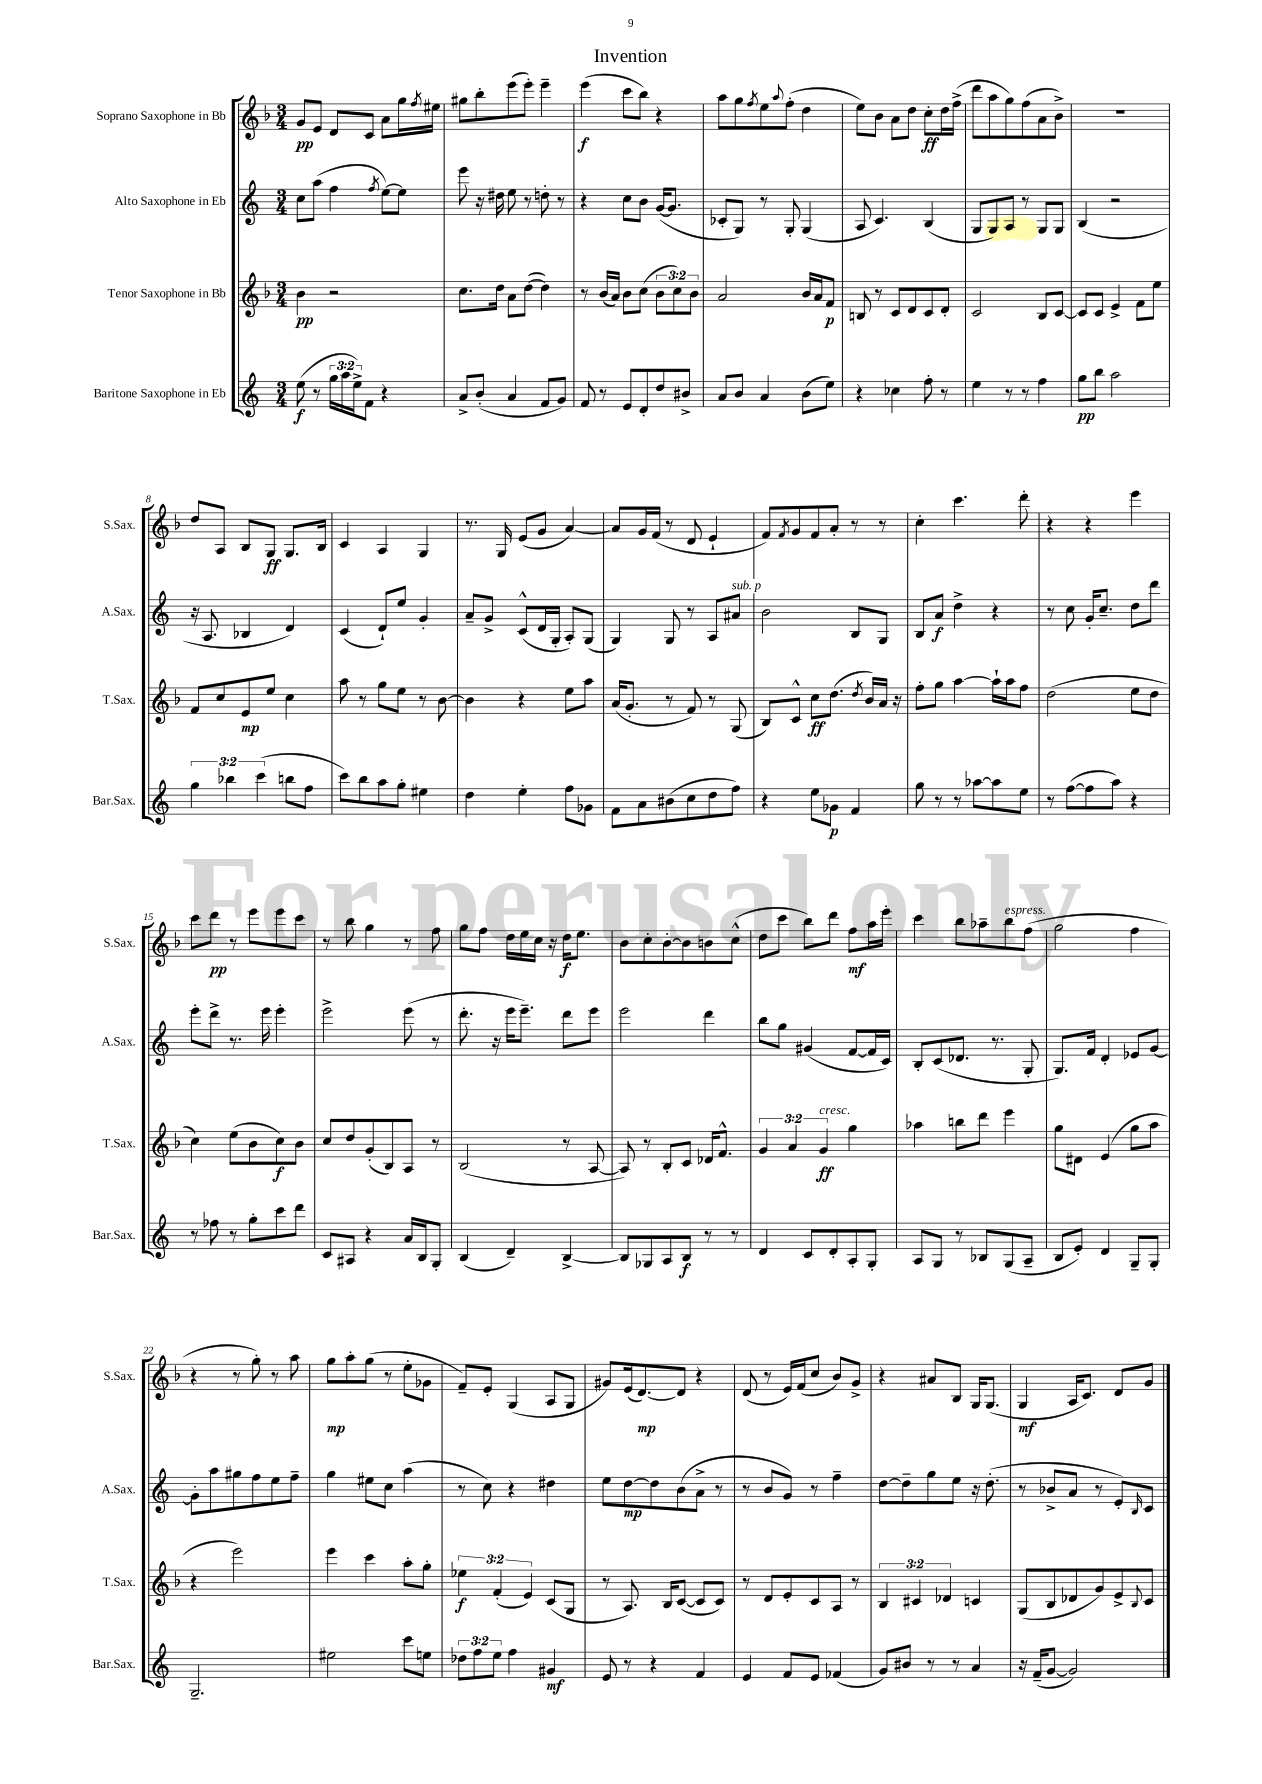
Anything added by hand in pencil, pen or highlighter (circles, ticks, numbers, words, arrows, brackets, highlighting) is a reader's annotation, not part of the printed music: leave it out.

**kern	**dynam	**kern	**dynam	**kern	**dynam	**kern	**dynam
*part4	*part4	*part3	*part3	*part2	*part2	*part1	*part1
*staff4	*staff4	*staff3	*staff3	*staff2	*staff2	*staff1	*staff1
*I"Baritone Saxophone in Eb	*	*I"Tenor Saxophone in Bb	*	*I"Alto Saxophone in Eb	*	*I"Soprano Saxophone in Bb	*
*I'Bar.Sax.	*	*I'T.Sax.	*	*I'A.Sax.	*	*I'S.Sax.	*
*clefG2	*	*clefG2	*	*clefG2	*	*clefG2	*
*k[]	*	*k[b-]	*	*k[]	*	*k[b-]	*
*M3/4	*	*M3/4	*	*M3/4	*	*M3/4	*
=1	=1	=1	=1	=1	=1	=1	=1
(8ee\	f	4b-\	pp	8cc\L	.	8g/L	pp
8r	.	.	.	(8aa\J	.	8e/J	.
24gg\LL	.	2r	.	4ff\	.	8d/L	.
24aa\	.	.	.	.	.	.	.
24ee^\J)	.	.	.	.	.	.	.
8f\J	.	.	.	.	.	8c/J	.
.	.	.	.	8qff/	.	.	.
4r	.	.	.	[8ee\L)	.	8a\L	.
.	.	.	.	8ee\J]	.	16gg\L	.
.	.	.	.	.	.	8qff/	.
.	.	.	.	.	.	16ee#X\JJ	.
=2	=2	=2	=2	=2	=2	=2	=2
8a^/L	.	8.cc\L	.	8eee\	.	8gg#X\L	.
(8b'/J	.	.	.	16r	.	8bb-'\	.
.	.	16dd\Jk	.	16dd#X\	.	.	.
4a/	.	8a\L	.	8ee\	.	(8eee\	.
.	.	([8dd\J	.	8r	.	8eee'\J)	.
8f/L	.	4dd\])	.	8ddn'\	.	4eee~\	.
8g/J)	.	.	.	8r	.	.	.
=3	=3	=3	=3	=3	=3	=3	=3
8f/	.	8r	.	4r	.	(4eee\	f
8r	.	(16b-/LL	.	.	.	.	.
.	.	16a/JJ)	.	.	.	.	.
8e/L	.	8b-\L	.	8cc\L	.	8ccc\L	.
8d'/	.	(8cc\J	.	8b\J	.	8bb-\J)	.
8dd/	.	12b-\L	.	([16g/KL	.	4r	.
.	.	.	.	8.g/J]	.	.	.
.	.	12cc\)	.	.	.	.	.
8b#X^/J	.	.	.	.	.	.	.
.	.	12b-\J	.	.	.	.	.
=4	=4	=4	=4	=4	=4	=4	=4
8a/L	.	2a/	.	8c-X'/L	.	8aa\L	.
8b/J	.	.	.	8G/J)	.	8gg\	.
.	.	.	.	.	.	8qff/	.
4a/	.	.	.	8r	.	8ee\	.
.	.	.	.	.	.	8qqaa/	.
.	.	.	.	8G'/	.	(8ff'\J	.
(8b\L	.	16b-/LL	.	(4G/	.	4dd\	.
.	.	16a/J	.	.	.	.	.
8ee\J)	.	8f/J	p	.	.	.	.
=5	=5	=5	=5	=5	=5	=5	=5
4r	.	8Bn/	.	8A/	.	8ee\L)	.
.	.	8r	.	4.c/)	.	8b-\J	.
4cc-X\	.	8c/L	.	.	.	8a\L	.
.	.	8d/	.	.	.	8dd\J	.
8ff'\	.	8c/	.	(4B/	.	8cc'\L	ff
8r	.	8d'/J	.	.	.	16dd\L	.
.	.	.	.	.	.	(16ff^\JJ	.
=6	=6	=6	=6	=6	=6	=6	=6
4ee\	.	2c/	.	8G/L	.	8ddd\L	.
.	.	.	.	8G/)	.	8aa\	.
8r	.	.	.	8A/J	.	8gg\)	.
8r	.	.	.	8r	.	(8ff\	.
4ff\	.	8B-/L	.	8G/L	.	8a\	.
.	.	[8c/J	.	8G/J	.	8b-^\J)	.
=7	=7	=7	=7	=7	=7	=7	=7
8gg\L	pp	8c/L]	.	(4B/	.	2.r	.
8bb\J	.	8c/J	.	.	.	.	.
2aa\	.	4e^/	.	2r	.	.	.
.	.	8f\L	.	.	.	.	.
.	.	8ee\J	.	.	.	.	.
!!LO:LB:g=z
=8	=8	=8	=8	=8	=8	=8	=8
6gg\	.	8f/L	.	16r	.	8dd/L	.
.	.	.	.	8.A/	.	.	.
.	.	8cc/	.	.	.	8A/J	.
6bb-X\	.	.	.	.	.	.	.
.	.	8e/	mp	4B-X/	.	8B-/L	.
(6ccc\	.	.	.	.	.	.	.
.	.	8ee/J	.	.	.	8G/J	ff
8bbn\L	.	4cc\	.	4d/)	.	8.G/L	.
8ff\J	.	.	.	.	.	.	.
.	.	.	.	.	.	16B-/Jk	.
=9	=9	=9	=9	=9	=9	=9	=9
8ccc\L)	.	8aa\	.	(4c/	.	4c/	.
8bb\	.	8r	.	.	.	.	.
8aa\	.	8gg\L	.	8d`/L)	.	4A/	.
8gg'\J	.	8ee\J	.	8ee/J	.	.	.
4ee#X\	.	8r	.	4g'/	.	4G/	.
.	.	[8b-\	.	.	.	.	.
=10	=10	=10	=10	=10	=10	=10	=10
4dd\	.	4b-\]	.	8a~/L	.	8.r	.
.	.	.	.	8g^/J	.	.	.
.	.	.	.	.	.	16G/	.
4ee'\	.	4r	.	(8c^^/L	.	(8e/L	.
.	.	.	.	16d/L	.	8g/J	.
.	.	.	.	16G'/JJ	.	.	.
8ff\L	.	8ee\L	.	8A'/L)	.	[4a/)	.
8g-X\J	.	8aa\J	.	(8G/J	.	.	.
=11	=11	=11	=11	=11	=11	=11	=11
8f\L	.	(16a/KL	.	4G/)	.	8a/L]	.
.	.	8.g'/J	.	.	.	.	.
8a\	.	.	.	.	.	16g/L	.
.	.	.	.	.	.	(16f/JJ	.
(8b#X\	.	8r	.	8G/	.	8r	.
8cc\	.	8f/)	.	8r	.	8d/	.
8dd\	.	8r	.	8A/L	.	4e`/	.
!	!	!	!	!LO:TX:a:i:t=sub. p	!	!	!
8ff\J)	.	(8G/	.	8a#X/J	.	.	.
=12	=12	=12	=12	=12	=12	=12	=12
4r	.	8B-/L)	.	2b\	.	8f/L)	.
.	.	.	.	.	.	8qf/	.
.	.	8c^^/J	.	.	.	8g/	.
8ee\L	.	8cc\L	ff	.	.	8f/	.
8g-X\J	p	(8.dd\J	.	.	.	8a'/J	.
4f/	.	.	.	8B/L	.	8r	.
.	.	8qdd/	.	.	.	.	.
.	.	16b-/LL)	.	.	.	.	.
.	.	16a/JJ	.	8G/J	.	8r	.
.	.	16r	.	.	.	.	.
=13	=13	=13	=13	=13	=13	=13	=13
8gg\	.	8ff'\L	.	8B/L	.	4cc'\	.
8r	.	8gg\J	.	8a/J	f	.	.
8r	.	[4aa\	.	4dd^\	.	4.ccc\	.
[8aa-X\L	.	.	.	.	.	.	.
8aa-\]	.	16aa`\LL]	.	4r	.	.	.
.	.	16aa\J	.	.	.	.	.
8ee\J	.	8ff\J	.	.	.	8ddd'\	.
=14	=14	=14	=14	=14	=14	=14	=14
8r	.	(2dd\	.	8r	.	4r	.
([8ff\L	.	.	.	8cc\	.	.	.
8ff\]	.	.	.	16g'/KL	.	4r	.
.	.	.	.	8.cc~/J	.	.	.
8aa\J)	.	.	.	.	.	.	.
4r	.	8ee\L	.	8dd\L	.	4eee\	.
.	.	8dd\J	.	8ddd\J	.	.	.
!!LO:LB:g=z
=15	=15	=15	=15	=15	=15	=15	=15
8r	.	4cc\)	.	8eee'\L	.	8ccc\L	.
8ff-X\	.	.	.	8ddd^\J	.	8ddd\J	pp
8r	.	(8ee\L	.	8.r	.	8r	.
8gg'\L	.	8b-\	.	.	.	8eee\L	.
.	.	.	.	16eee\	.	.	.
8ccc\	.	8cc\)	f	4eee'\	.	8eee\	.
8ddd\J	.	8b-\J	.	.	.	8ccc\J	.
=16	=16	=16	=16	=16	=16	=16	=16
8c/L	.	8cc/L	.	2eee^\	.	8r	.
8A#X/J	.	8dd/	.	.	.	8bb-\	.
4r	.	(8g'/	.	.	.	4gg\	.
.	.	8B-/)	.	.	.	.	.
16a/LL	.	8A/J	.	(8eee\	.	8r	.
16B/J	.	.	.	.	.	.	.
8G'/J	.	8r	.	8r	.	8ff\	.
=17	=17	=17	=17	=17	=17	=17	=17
(4B/	.	(2B-/	.	8.ddd'\	.	8gg\L	.
.	.	.	.	.	.	8ff\J	.
.	.	.	.	16r	.	.	.
4d~/)	.	.	.	16eee\KL	.	16dd\LL	.
.	.	.	.	8.eee~\J)	.	16ee\	.
.	.	.	.	.	.	16cc\JJ	.
.	.	.	.	.	.	16r	.
[4B^/	.	8r	.	8ddd\L	.	16dd\KL	f
.	.	.	.	.	.	8.ee\J	.
.	.	[8A/	.	8eee\J	.	.	.
=18	=18	=18	=18	=18	=18	=18	=18
8B/L]	.	8A/])	.	2eee\	.	8b-\L	.
8G-X/	.	8r	.	.	.	8cc'\	.
8A/	.	8B-'/L	.	.	.	[8b-'\	.
8B/J	f	8c/J	.	.	.	8b-\]	.
8r	.	16d-X/KL	.	4ddd\	.	8bn\	.
.	.	8.f^^/J	.	.	.	.	.
8r	.	.	.	.	.	(8cc^^\J	.
=19	=19	=19	=19	=19	=19	=19	=19
4d/	.	6g/	.	8bb\L	.	8dd\L	.
.	.	.	.	8gg\J	.	8ccc\J	.
.	.	6a/	.	.	.	.	.
8c/L	.	.	.	(4g#X/	.	8bb-\L)	.
!	!	!LO:TX:a:i:t=cresc.	!	!	!	!	!
.	.	6g/	ff	.	.	.	.
8d'/	.	.	.	.	.	8ddd\J	.
8A'/	.	4gg\	.	[8f/L	.	8ff\L	mf
8G'/J	.	.	.	16f/L]	.	16aa\L	.
.	.	.	.	16c/JJ)	.	16eee'\JJ	.
=20	=20	=20	=20	=20	=20	=20	=20
8A/L	.	4aa-X\	.	8B'/L	.	4ccc\	.
8G/J	.	.	.	(8c/	.	.	.
8r	.	8bbn\L	.	8.d-X/J	.	8bb-\L	.
8B-X/L	.	8ddd\J	.	.	.	8aa-X~\	.
.	.	.	.	8.r	.	.	.
!	!	!	!	!	!	!LO:TX:a:i:t=espress.	!
(8G/	.	4eee\	.	.	.	8bb-\	.
8A~/J	.	.	.	8G'/	.	(8ff\J	.
=21	=21	=21	=21	=21	=21	=21	=21
8B/L	.	8gg\L	.	8.G/L)	.	2gg\	.
8e'/J)	.	8d#X\J	.	.	.	.	.
.	.	.	.	16f/Jk	.	.	.
4d/	.	(4e/	.	4d'/	.	.	.
8G~/L	.	8gg\L	.	8e-X/L	.	4ff\	.
8G'/J	.	8aa\J	.	[8g/J	.	.	.
!!LO:LB:g=z
=22	=22	=22	=22	=22	=22	=22	=22
2.G~/	.	4r	.	8g'\L]	.	4r	.
.	.	.	.	8aa\	.	.	.
.	.	2eee\)	.	8gg#X\	.	8r	.
.	.	.	.	8ff\	.	8gg'\)	.
.	.	.	.	8ee\	.	8r	.
.	.	.	.	8ff~\J	.	8aa\	.
=23	=23	=23	=23	=23	=23	=23	=23
2ee#X\	.	4eee\	.	4gg\	.	8gg\L	mp
.	.	.	.	.	.	8aa'\	.
.	.	4ccc\	.	8ee#X\L	.	(8gg\J	.
.	.	.	.	8cc\J	.	8r	.
8ccc\L	.	8aa'\L	.	(4aa\	.	8ee'\L	.
8een\J	.	8gg'\J	.	.	.	8g-X\J	.
=24	=24	=24	=24	=24	=24	=24	=24
12dd-X\L	.	6ee-X\	f	8r	.	8f~/L)	.
12ff\	.	.	.	.	.	.	.
.	.	.	.	8cc\)	.	8e'/J	.
12ee\J	.	(6f'/	.	.	.	.	.
4ff\	.	.	.	4r	.	(4G/	.
.	.	6e/)	.	.	.	.	.
4g#X/	mf	(8c/L	.	4dd#X\	.	8A/L	.
.	.	8G/J	.	.	.	8G/J	.
=25	=25	=25	=25	=25	=25	=25	=25
8e/	.	8r	.	8ee\L	.	8g#X/L)	.
8r	.	8.A/)	.	[8dd\	mp	(16e/k	.
.	.	.	.	.	.	[8.d/)	mp
4r	.	.	.	8dd\]	.	.	.
.	.	16B-/KL	.	.	.	.	.
.	.	([8c/J	.	(8b\	.	8d/J]	.
4f/	.	8c/L]	.	8a^\J	.	4r	.
.	.	8c/J)	.	8r	.	.	.
=26	=26	=26	=26	=26	=26	=26	=26
4e/	.	8r	.	8r	.	(8d/	.
.	.	8d/L	.	8b/L	.	8r	.
8f/L	.	8e'/	.	8g/J)	.	16e/LL)	.
.	.	.	.	.	.	(16f/J	.
8e/J	.	8c/	.	8r	.	8cc/J	.
(4f-X/	.	8A/J	.	4ff~\	.	8b-/L)	.
.	.	8r	.	.	.	8g^/J	.
=27	=27	=27	=27	=27	=27	=27	=27
8g/L)	.	6B-/	.	[8dd\L	.	4r	.
8b#X/J	.	.	.	8dd~\]	.	.	.
.	.	6c#X/	.	.	.	.	.
8r	.	.	.	8gg\	.	8a#X/L	.
.	.	6d-X/	.	.	.	.	.
8r	.	.	.	8ee\J	.	8B-/J	.
4a/	.	4cn/	.	16r	.	16G/KL	.
.	.	.	.	(8.dd'\	.	(8.G/J	.
=28	=28	=28	=28	=28	=28	=28	=28
16r	.	(8G/L	.	8r	.	4G/	mf
(16f~/KL	.	.	.	.	.	.	.
[8g/J	.	8B-/	.	8b-X^/L	.	.	.
2g/])	.	8d-X/	.	8a/J	.	16A/KL	.
.	.	.	.	.	.	8.c/J)	.
.	.	8g/)	.	8r	.	.	.
.	.	8e^/	.	8e'/L)	.	8d/L	.
.	.	8qqB-/	.	16qqB/	.	.	.
.	.	8c/J	.	8c/J	.	8g/J	.
==	==	==	==	==	==	==	==
*-	*-	*-	*-	*-	*-	*-	*-
